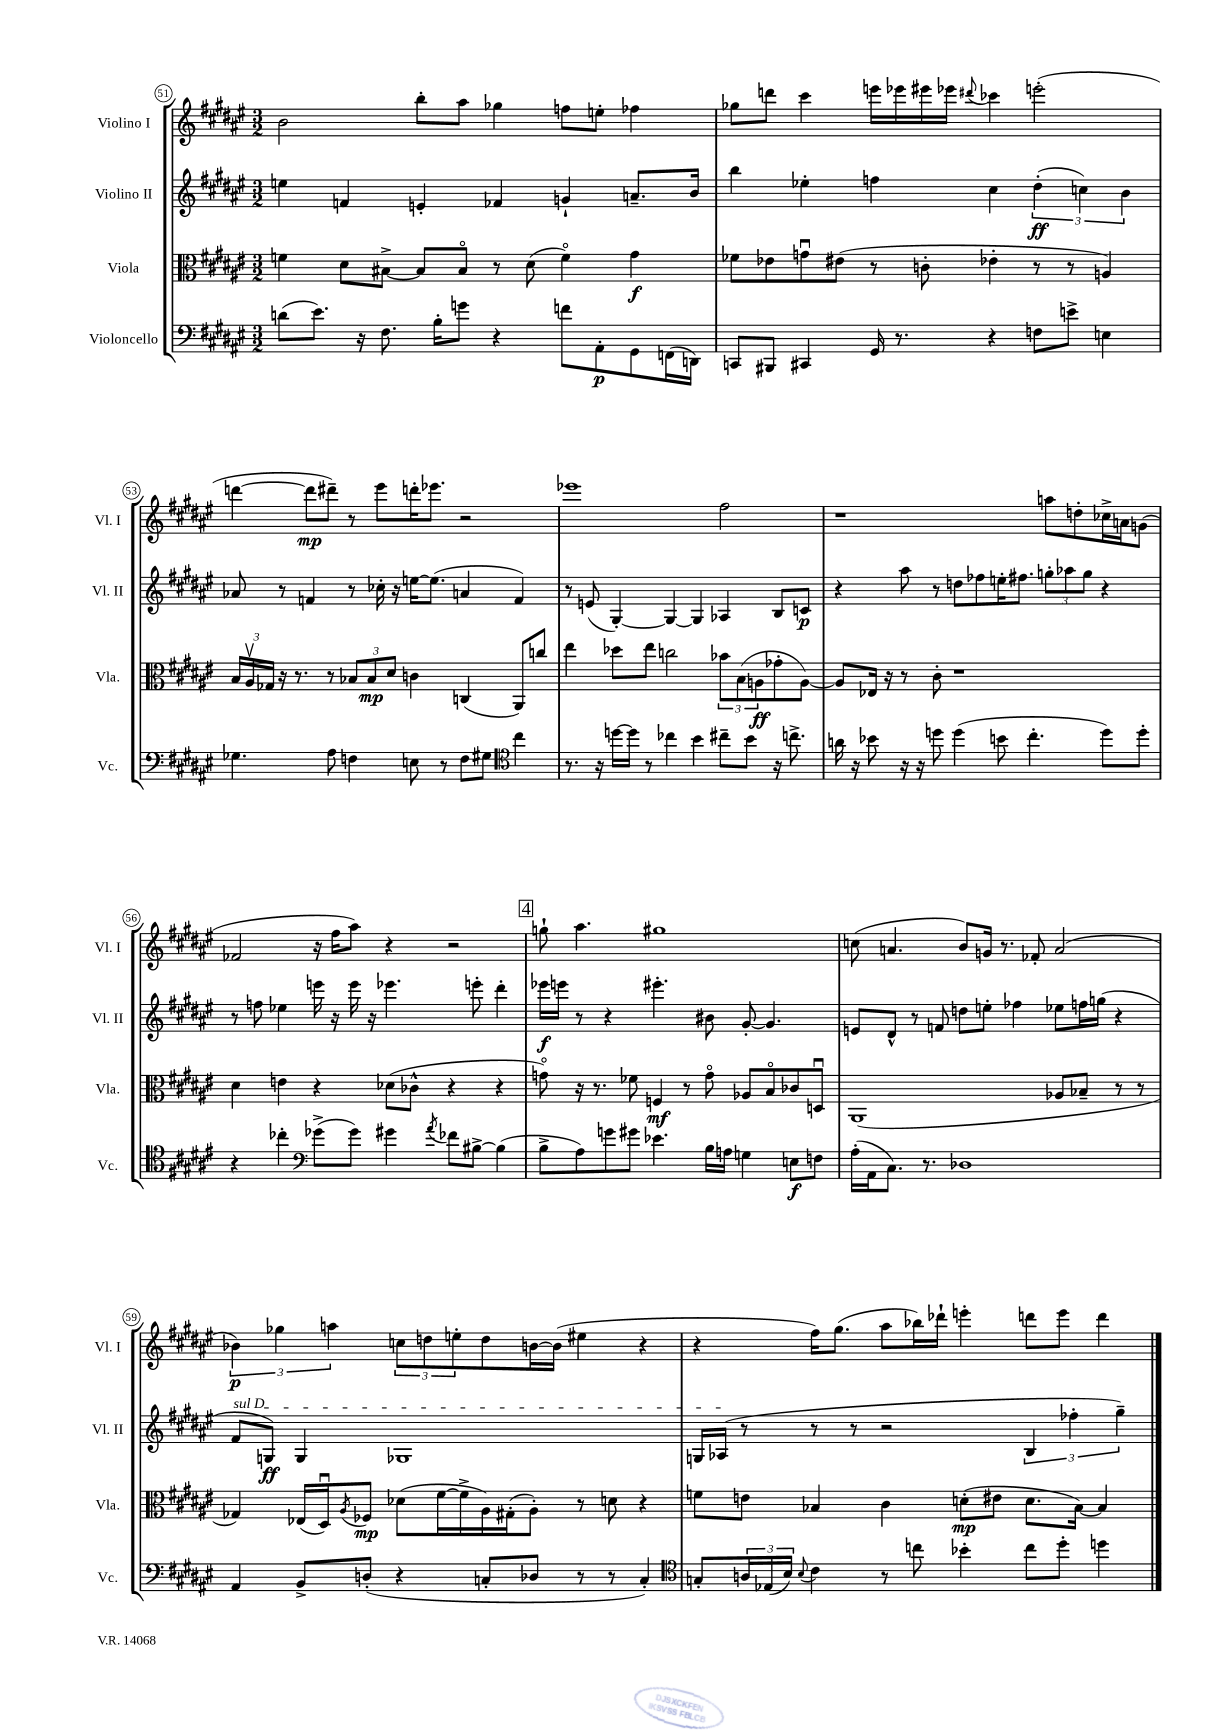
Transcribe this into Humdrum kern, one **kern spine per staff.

**kern	**dynam	**kern	**dynam	**kern	**dynam	**kern	**dynam
*part4	*part4	*part3	*part3	*part2	*part2	*part1	*part1
*staff4	*staff4	*staff3	*staff3	*staff2	*staff2	*staff1	*staff1
*I"Violoncello	*	*I"Viola	*	*I"Violino II	*	*I"Violino I	*
*I'Vc.	*	*I'Vla.	*	*I'Vl. II	*	*I'Vl. I	*
*clefF4	*	*clefC3	*	*clefG2	*	*clefG2	*
*k[f#c#g#d#a#e#]	*	*k[f#c#g#d#a#e#]	*	*k[f#c#g#d#a#e#]	*	*k[f#c#g#d#a#e#]	*
*M3/2	*	*M3/2	*	*M3/2	*	*M3/2	*
=51	=51	=51	=51	=51	=51	=51	=51
(8dn\L	.	4fn\	.	4een\	.	2b\	.
8.e#\J)	.	.	.	.	.	.	.
.	.	8d#\L	.	4fn/	.	.	.
16r	.	.	.	.	.	.	.
8.F#\	.	[8B#X^\J	.	.	.	.	.
.	.	8B#/L]	.	4en'/	.	8bb'\L	.
16B'\KL	.	.	.	.	.	.	.
8gn\J	.	8B#/J	.	.	.	8aa#\J	.
4r	.	8r	.	4f-X/	.	4gg-X\	.
.	.	(8d#\	.	.	.	.	.
8fn\L	.	4f\)	.	4gn`/	.	8ffn\L	.
8AA#'\	p	.	.	.	.	8een'\J	.
8GG#\	.	4g#\	f	8.an~/L	.	4ff-X\	.
(16FFn\L	.	.	.	.	.	.	.
16DDn\JJ)	.	.	.	16b/Jk	.	.	.
=52	=52	=52	=52	=52	=52	=52	=52
8CCn/L	.	8f-X\L	.	4bb\	.	8gg-X\L	.
8BBB#X/J	.	8e-X\	.	.	.	8dddn\J	.
4CC#X/	.	8gnu\	.	4ee-X'\	.	4ccc#\	.
.	.	(8e#X\J	.	.	.	.	.
16GG#/	.	8r	.	4ffn\	.	16eeen\LL	.
8.r	.	.	.	.	.	16eee-X\	.
.	.	8cn'\	.	.	.	16eee#X\	.
.	.	.	.	.	.	16eee-X\JJ	.
.	.	.	.	.	.	8qqddd#X/	.
4r	.	4e-X'\	.	4cc#\	.	4ccc-X\	.
8Fn\L	.	8r	.	(6dd#'\	ff	(2eeen'\	.
8en^\J	.	8r	.	.	.	.	.
.	.	.	.	6ccn\)	.	.	.
4En\	.	4An/)	.	.	.	.	.
.	.	.	.	6b\	.	.	.
!!LO:LB:g=z
=53	=53	=53	=53	=53	=53	=53	=53
4.G-X\	.	24B/LL	.	8a-X/	.	[4dddn\	.
.	.	24A#v/	.	.	.	.	.
.	.	24G-X/JJ	.	.	.	.	.
.	.	16r	.	8r	.	.	.
.	.	8.r	.	.	.	.	.
.	.	.	.	4fn/	.	8ddd\L]	mp
8A#\	.	8r	.	.	.	8ddd#X~\J)	.
4Fn\	.	12B-X/L	.	8r	.	8r	.
.	.	12B-/	mp	.	.	.	.
.	.	.	.	16cc-X'\	.	8eee#\L	.
.	.	12d#/J	.	.	.	.	.
.	.	.	.	16r	.	.	.
8En\	.	4cn\	.	[16een\KL	.	16dddn'\K	.
.	.	.	.	(8.ee\J]	.	8.eee-X\J	.
8r	.	.	.	.	.	.	.
8F\L	.	(4Cn/	.	4an/	.	2r	.
8G#X\J	.	.	.	.	.	.	.
*clefC4	*	*	*	*	*	*	*
4cc#\	.	8AA#/L)	.	4f/)	.	.	.
.	.	8ccn/J	.	.	.	.	.
=54	=54	=54	=54	=54	=54	=54	=54
8.r	.	4ee#\	.	8r	.	1eee-X	.
.	.	.	.	(8en/	.	.	.
16r	.	.	.	.	.	.	.
[16ddn\LL	.	8dd-X\L	.	[4G#'/)	.	.	.
16dd\JJ]	.	.	.	.	.	.	.
8r	.	8ee#\J	.	.	.	.	.
4cc-X\	.	2ccn\	.	4G#/_	.	.	.
4b\	.	.	.	4G#/]	.	.	.
8cc#X~\L	.	12b-X\L	.	4A-X/	.	2ff#\	.
.	.	(12B\	.	.	.	.	.
8b\J	.	.	.	.	.	.	.
.	.	12An\	ff	.	.	.	.
16r	.	8g-X'\	.	8B/L	.	.	.
8.ccn^\	.	.	.	.	.	.	.
.	.	[8A\J)	.	8cn/J	p	.	.
=55	=55	=55	=55	=55	=55	=55	=55
16an\	.	8A/L]	.	4r	.	1r	.
16r	.	.	.	.	.	.	.
8b-X\	.	16E-X/Jk	.	.	.	.	.
.	.	16r	.	.	.	.	.
16r	.	8r	.	8aa#\	.	.	.
16r	.	.	.	.	.	.	.
8ddn\	.	8c#'\	.	8r	.	.	.
(4dd\	.	1r	.	8ddn\L	.	.	.
.	.	.	.	8ff-X\	.	.	.
8bn\	.	.	.	16een'\K	.	.	.
.	.	.	.	8.ff#X\J	.	.	.
4.cc#'\	.	.	.	.	.	.	.
.	.	.	.	12ggn'\L	.	8aan\L	.
.	.	.	.	12aa-X\	.	.	.
.	.	.	.	.	.	8ddn'\	.
.	.	.	.	12gg\J	.	.	.
8dd\L)	.	.	.	4r	.	16cc-X^\L	.
.	.	.	.	.	.	16an\J	.
8dd'\J	.	.	.	.	.	(8gn\J	.
!!LO:LB:g=z
=56	=56	=56	=56	=56	=56	=56	=56
4r	.	4d#\	.	8r	.	2f-X/	.
.	.	.	.	8ffn\	.	.	.
4cc-X'\	.	4en\	.	4ee-X\	.	.	.
*clefF4	*	*	*	*	*	*	*
(8g-X^\L	.	4r	.	16eeen\	.	16r	.
.	.	.	.	16r	.	16ff#\KL	.
8g-\J)	.	.	.	16eee\	.	8aa#\J)	.
.	.	.	.	16r	.	.	.
4g#X\	.	(8d-X\L	.	4.eee-X\	.	4r	.
.	.	8c-X^^\J	.	.	.	.	.
8qa#/	.	.	.	.	.	.	.
8f-X\L	.	4r	.	.	.	2r	.
[8B#X^\J	.	.	.	8eeen'\	.	.	.
(4B#\]	.	4r	.	4ddd#'\	.	.	.
!!LO:REH:place=s1:t=4
=57	=57	=57	=57	=57	=57	=57	=57
8B^\L	.	8gn\)	.	16eee-X\LL	f	8ggn`\	.
.	.	.	.	16eeen\JJ	.	.	.
8A#\)	.	16r	.	8r	.	4.aa#\	.
.	.	8.r	.	.	.	.	.
8gn\	.	.	.	4r	.	.	.
8g#X\J	.	8f-X\	.	.	.	.	.
4.e-X\	.	4Fn/	mf	4.eee#X'\	.	1gg#X	.
.	.	8r	.	.	.	.	.
16B\LL	.	8g\	.	8b#X\	.	.	.
16An\JJ	.	.	.	.	.	.	.
4Gn\	.	8A-X/L	.	[8g#'/	.	.	.
.	.	8B/	.	4.g#/]	.	.	.
8En\L	f	8c-X/	.	.	.	.	.
8Fn\J	.	8Dnu/J	.	.	.	.	.
=58	=58	=58	=58	=58	=58	=58	=58
(16A#'\LL	.	(1AA#	.	8en/L	.	(8ccn\	.
16AA#\J	.	.	.	.	.	.	.
8.C#\J)	.	.	.	8d#^^/J	.	4.an/	.
.	.	.	.	8r	.	.	.
8.r	.	.	.	.	.	.	.
.	.	.	.	8fn/	.	.	.
1D-X	.	.	.	8ddn\L	.	8b/L)	.
.	.	.	.	8een'\J	.	16gn/Jk	.
.	.	.	.	.	.	8.r	.
.	.	.	.	4ff-X\	.	.	.
.	.	.	.	.	.	8f-X'/	.
.	.	8A-X/L	.	8ee-X\L	.	(2a/	.
.	.	8B-X~/J	.	16ffn\L	.	.	.
.	.	.	.	(16ggn\JJ	.	.	.
.	.	8r	.	4r	.	.	.
.	.	8r	.	.	.	.	.
!!LO:LB:g=z
=59	=59	=59	=59	=59	=59	=59	=59
!	!	!	!	!LO:TX:a:i:t=sul D	!	!	!
4AA#/	.	4G-X/)	.	8f#/L	.	6b-X\)	p
.	.	.	.	8Gn/J)	ff	.	.
.	.	.	.	.	.	6gg-X\	.
8BB^/L	.	(16E-X/LL	.	4G/	.	.	.
.	.	16D#u/J)	.	.	.	.	.
.	.	.	.	.	.	6aan\	.
.	.	8qA#/	.	.	.	.	.
(8Dn'/J	.	8F-X/J	mp	.	.	.	.
4r	.	(8d-X\L	.	1G-X	.	12ccn\L	.
.	.	.	.	.	.	12ddn\	.
.	.	[16f#\L	.	.	.	.	.
.	.	.	.	.	.	12een'\	.
.	.	16f#^\]	.	.	.	.	.
8Cn'/L	.	16A#\)	.	.	.	8dd\	.
.	.	(16G#X'\J	.	.	.	.	.
8D-X/J	.	8A#'\J)	.	.	.	[16bn\L	.
.	.	.	.	.	.	(16b\JJ]	.
8r	.	8r	.	.	.	4ee#X\	.
8r	.	8dn\	.	.	.	.	.
4C'/)	.	4r	.	.	.	4r	.
=60	=60	=60	=60	=60	=60	=60	=60
*clefC4	*	*	*	*	*	*	*
8Gn'/L	.	8fn\L	.	16Gn/LL	.	4r	.
.	.	.	.	(16A-X/JJ	.	.	.
24An/L	.	8en\J	.	8r	.	.	.
(24E-X/	.	.	.	.	.	.	.
24B/JJ)	.	.	.	.	.	.	.
8qqB/	.	.	.	.	.	.	.
4c#\	.	4B-X/	.	8r	.	16ff#\KL)	.
.	.	.	.	.	.	(8.gg#\J	.
.	.	.	.	8r	.	.	.
8r	.	4c#\	.	2r	.	8aa#\L	.
8ccn\	.	.	.	.	.	16bb-X\L)	.
.	.	.	.	.	.	16ddd-X`\JJ	.
4b-X'\	.	(8dn'\L	mp	.	.	4eeen'\	.
.	.	8e#X\J	.	.	.	.	.
8cc\L	.	8.d\L	.	6B/	.	8dddn\L	.
8dd#'\J	.	.	.	.	.	8eee\J	.
.	.	.	.	6ff-X'\	.	.	.
.	.	[16B-\Jk)	.	.	.	.	.
4ddn\	.	4B-/]	.	.	.	4ddd\	.
.	.	.	.	6gg#~\)	.	.	.
==	==	==	==	==	==	==	==
*-	*-	*-	*-	*-	*-	*-	*-
